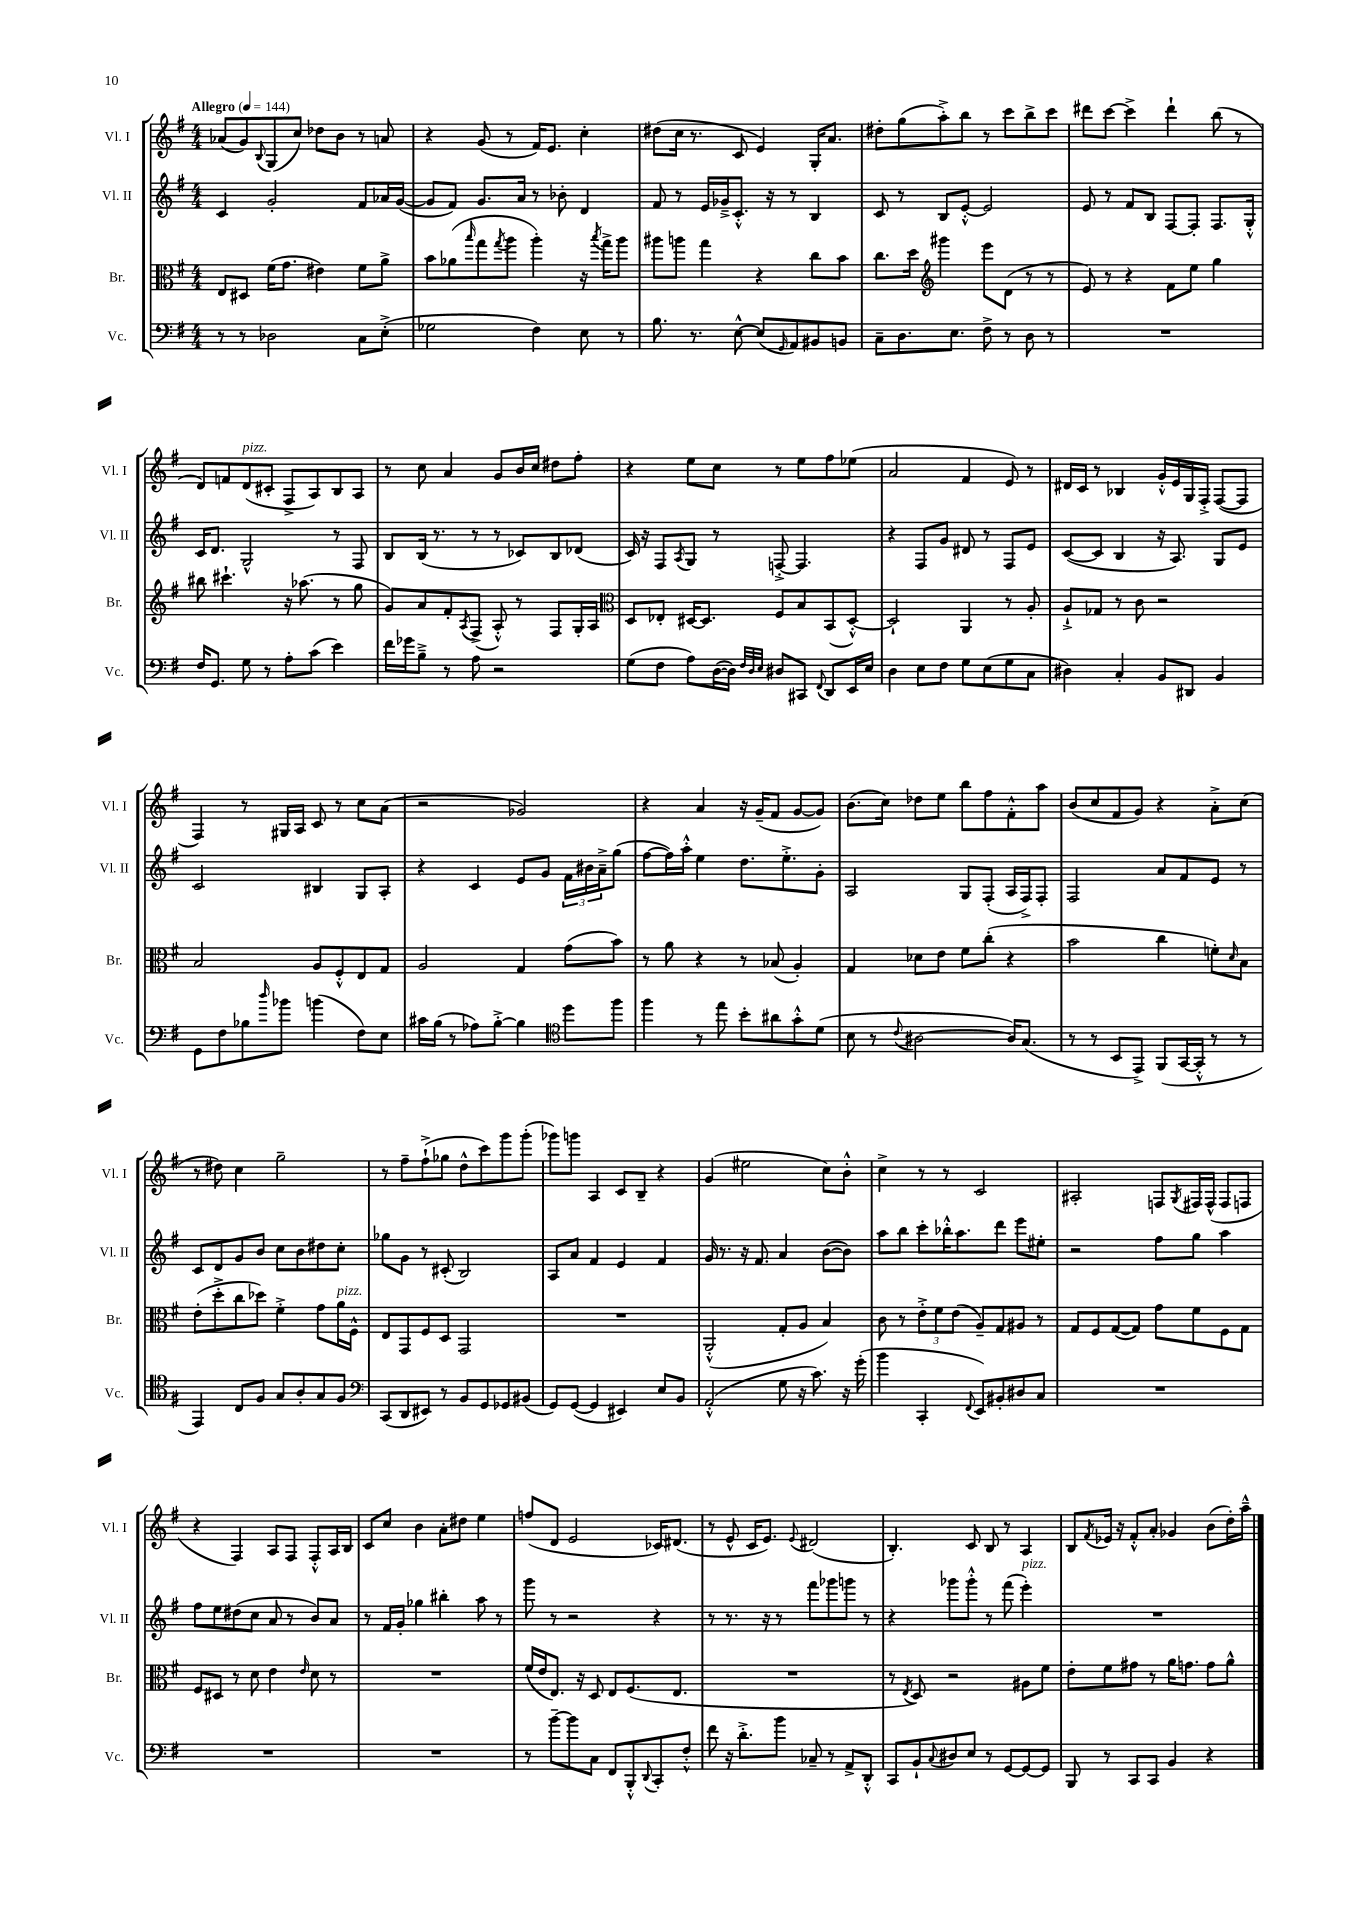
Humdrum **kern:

**kern	**kern	**kern	**kern
*part4	*part3	*part2	*part1
*staff4	*staff3	*staff2	*staff1
*I"Vc.	*I"Br.	*I"Vl. II	*I"Vl. I
*I'Vc.	*I'Br.	*I'Vl. II	*I'Vl. I
*clefF4	*clefC3	*clefG2	*clefG2
*k[f#]	*k[f#]	*k[f#]	*k[f#]
*M4/4	*M4/4	*M4/4	*M4/4
*MM144	*MM144	*MM144	*MM144
=1	=1	=1	=1
!	!	!	!LO:TX:a:B:t=Allegro
8r	8E/L	4c/	(8a-X/L
8r	8D#X/J	.	8g/)
.	.	.	8qqB/
2D-X\	(16f#\KL	2g'/	(8G/
.	8.g\J	.	.
.	.	.	8cc/J)
.	4e#X\)	.	8dd-X\L
.	.	.	8b\J
8C\L	8f#\L	8f#/L	8r
(8E'^\J	8a^\J	16a-X/L	8an/
.	.	([16g/JJ	.
=2	=2	=2	=2
2G-X\	8b\L	8g/L]	4r
.	(8a-X\	8f#/J)	.
.	16qqbb/	.	.
.	8gg\	8.g/L	(8g/
.	8qgg/	.	.
.	8aa\J	.	8r
.	.	16a/Jk	.
4F#\)	4aa'\)	8r	16f#/KL)
.	.	.	8.e/J
.	.	8b-X'\	.
8E\	16r	4d/	4cc'\
.	8qbb/	.	.
.	16gg^\KL	.	.
8r	8aa\J	.	.
=3	=3	=3	=3
8.B\	8aa#X\L	8f#/	(8dd#X\L
.	8aan\J	8r	16cc\Jk
8.r	.	.	8.r
.	4gg\	16e/LL	.
.	.	16g-X~^/J	.
[8E^^\	.	8.c'^^/J	8c/
(8E/L]	4r	.	4e/)
.	.	16r	.
16qqGG/	.	.	.
8AA/)	.	8r	.
8BB#X/	8cc\L	4B/	16G'/KL
.	.	.	8.a/J
8BBn/J	8b\J	.	.
=4	=4	=4	=4
8C~\L	8.cc\L	8c/	8dd#X'\L
8.D\	.	8r	(8gg\
.	16dd\Jk	.	.
*	*clefG2	*	*
.	4ggg#X\	8B/L	8aa'^\)
8.E\J	.	.	.
.	.	[8e'^^/J	8bb\J
8F#^\	8eee\L	2e/]	8r
8r	(8d\J	.	8ccc\L
8D\	8r	.	8bb^\
8r	8r	.	8ccc\J
=5	=5	=5	=5
1r	8e/)	8e/	8ddd#X\L
.	8r	8r	[8ccc\J
.	4r	8f#/L	4ccc^\]
.	.	8B/J	.
.	8f#\L	[8F#/L	4ddd#`\
.	8ee\J	8F#'/J]	.
.	4gg\	8.F#/L	(8bb\
.	.	.	8r
.	.	16G'^^/Jk	.
!!LO:LB:g=z
=6	=6	=6	=6
16F#/KL	8bb#X\	16c/KL	8d/L)
8.GG/J	.	8.d/J	.
.	4.ccc#X`\	.	8fn/
!	!	!	!LO:TX:a:i:t=pizz.
8G\	.	2G^^/	(8d/
8r	.	.	8c#X'/J
8A'\L	16r	.	8F#^/L
.	(8.aa-X\	.	.
(8c\J	.	.	8A/)
4e\)	8r	8r	8B/
.	8gg\	8F#/	8A/J
=7	=7	=7	=7
16f#\LL	8g/L)	8B/L	8r
16g-X\J	.	.	.
8B~^\J	8a/	(16B/Jk	8cc\
.	.	8.r	.
8r	8f#'/	.	4a/
.	8qA/	.	.
8A\	(8F#^/J	8r	.
2r	8A'^^/)	8r	8g/L
.	8r	8c-X/L)	16b/L
.	.	.	16cc/JJ
.	8F#/L	8B/	8dd#X\L
.	16G'/L	(8d-X/J	8ff#'\J
.	16A/JJ	.	.
=8	=8	=8	=8
*	*clefC3	*	*
(8G\L	8D/L	16c/)	4r
.	.	16r	.
8F#\J	8E-X'/J	8F#/L	.
.	.	8qA/	.
8A\L)	[16D#X/KL	8G/J	8ee\L
.	8.D#/J]	.	.
([16D\L	.	8r	8cc\J
16D\JJ])	.	.	.
32qqF#/LLL	.	.	.
32qqD/	.	.	.
32qqE/JJJ	.	.	.
8D#X/L	8F#/L	[8Fn'^/	8r
8CC#X/J	8B/	4.F/]	8ee\L
8qqFF#/	.	.	.
8DD/L	(8BB/	.	8ff#\
16EE/L	[8D#'^^/J)	.	(8ee-X\J
16E/JJ	.	.	.
=9	=9	=9	=9
4D\	2D#`/]	4r	2a/
8E\L	.	8F#/L	.
8F#\J	.	8g/J	.
8G\L	4AA/	8d#X/	4f#/
(8E\	.	8r	.
8G\	8r	8F#/L	8e/)
8C\J	8A'/	8e/J	8r
=10	=10	=10	=10
4D#X\)	8A`^/L	([8c/L	16d#X/LL
.	.	.	16c/JJ
.	8G-X/J	8c/J]	8r
4C'/	8r	4B/	4B-X/
.	8c\	.	.
8BB/L	2r	16r	16g'^^/LL
.	.	8.A/)	16e/
8DD#X/J	.	.	16G/
.	.	.	16F#'^/JJ
4BB/	.	8G/L	([8F#/L
.	.	8e/J	8F#/J]
!!LO:LB:g=z
=11	=11	=11	=11
8GG\L	2B/	2c/	4F#/)
8F#\	.	.	.
8B-X\	.	.	8r
16qqdd/	.	.	.
8b-X\J	.	.	16G#X/LL
.	.	.	16A/JJ
(4bn\	8A/L	4B#X/	8c/
.	8F#'^^/	.	8r
8F#\L)	8E/	8G/L	8cc\L
8E\J	8G/J	8A'/J	(8a\J
=12	=12	=12	=12
16c#X\LL	2A/	4r	2r
(16B\JJ	.	.	.
8r	.	.	.
8A-X\L)	.	4c/	.
[8B'^\J	.	.	.
4B\]	4G/	8e/L	2g-X/)
.	.	8g/J	.
*clefC4	*	*	*
8dd\L	(8g\L	24f#\LL	.
.	.	24b#X\	.
.	.	24a~^\J	.
8ff#\J	8b\J)	(8gg\J	.
=13	=13	=13	=13
4ff#\	8r	[8ff#\L	4r
.	8a\	16ff#\L])	.
.	.	16aa'^^\JJ	.
8r	4r	4ee\	4a/
8ee\	.	.	.
8b'\L	8r	8.dd\L	16r
.	.	.	(16g~/KL
8a#X\	(8B-X/	.	8f#/J
.	.	8.ee'^\	.
8g'^^\	4A'/)	.	[8g/L
(8d\J	.	8g'\J	8g/J])
=14	=14	=14	=14
8B\	4G/	2A/	(8.b\L
8r	.	.	.
.	.	.	16cc\Jk)
8qqc/	.	.	.
[2A#X\	8d-X\L	.	8dd-X\L
.	8e\J	.	8ee\J
.	8f#\L	8G/L	8bb\L
.	(8cc'\J	(8F#'/J	8ff#\
16A#/KL])	4r	16A/LL	8f#'^^\
(8.G/J	.	16F#^/J)	.
.	.	8F#'/J	8aa\J
=15	=15	=15	=15
8r	2b\	2F#/	(8b/L
8r	.	.	8cc/
8BB/L	.	.	8f#/
8EE^/J)	.	.	8g/J)
(8FF#/L	4cc\	8a/L	4r
[16GG/L	.	8f#/	.
16GG'^^/JJ]	.	.	.
8r	8fn'\L)	8e/J	8a'^\L
.	16qqd/	.	.
8r	8B\J	8r	(8cc\J
!!LO:LB:g=z
=16	=16	=16	=16
4EE/)	(8e'\L	8c/L	8r
.	8dd'^\	8d/	8dd#X\)
8C/L	8cc\	8g/	4cc\
8F#/J	8dd-X\J)	8b/J	.
8G/L	4f#'^\	8cc\L	2gg~\
8A'/	.	8b\	.
8G/	8g\L	8dd#X\	.
!	!LO:TX:a:i:t=pizz.	!	!
8F#/J	16a\L	8cc'\J	.
.	16F#^^\JJ	.	.
=17	=17	=17	=17
*clefF4	*	*	*
(8CC/L	8E/L	8gg-X\L	8r
8DD/	8GG/	8g\J	8ff#~\L
8EE#X/J)	8F#/	8r	(8ff#`^\
8r	8D/J	(8c#X'/	8gg-X\J
8BB/L	2GG/	2B/)	8dd^^\L
8GG/	.	.	8ccc\)
8GG-X/	.	.	8ggg\
(8BB#X/J	.	.	(8ggg'\J
=18	=18	=18	=18
8GG/L)	1r	8A/L	8ggg-X\L)
([8GG/J	.	8a/J	8gggn\J
4GG/]	.	4f#/	4A/
4EE#X/)	.	4e/	8c/L
.	.	.	8B~/J
8E/L	.	4f#/	4r
8BB/J	.	.	.
=19	=19	=19	=19
(2AA'^^/	(2AA'^^/	16g/	(4g/
.	.	8.r	.
.	.	16r	2ee#X\
.	.	8.f#/	.
8G\	8G'/L	4a/	.
16r	8A/J	.	.
8.c\)	.	.	.
.	4B/)	([8b\L	8cc\L)
16r	.	8b\J])	8b'^^\J
(16g'\	.	.	.
=20	=20	=20	=20
4b\	8c\	8aa\L	4cc^\
.	8r	8bb\J	.
4CC'/	12e'^\L	8ccc'\L	8r
.	12f#\	.	.
.	.	16bb-X'^^\K	8r
.	(12e\J	.	.
.	.	8.aa\	.
8qqFF#/	.	.	.
8EE/L)	8A~/L)	.	2c/
8BB#X'/	8G/	8ddd\J	.
8D#X/	8A#X/J	8eee\L	.
8C/J	8r	8ee#X'\J	.
=21	=21	=21	=21
1r	8G/L	2r	2A#X'/
.	8F#/	.	.
.	([8G/	.	.
.	8G/J])	.	.
.	8g\L	8ff#\L	8Fn/L
.	.	.	8qG/
.	8f#\	8gg\J	16F#X/L
.	.	.	(16F#^^/JJ
.	8F#\	4aa\	8F#/L
.	8G\J	.	8Fn/J
!!LO:LB:g=z
=22	=22	=22	=22
1r	8F#/L	8ff#\L	4r
.	8D#X/J	8ee\	.
.	8r	(8dd#X\	4F#/)
.	8d\	8cc\J	.
.	4e\	8a/	8A/L
.	.	8r	8F#/J
.	16qqe/	.	.
.	8d\	8b/L)	8F#'^^/L
.	8r	8a/J	16A/L
.	.	.	16B/JJ
=23	=23	=23	=23
1r	1r	8r	8c/L
.	.	16f#/LL	8cc/J
.	.	16g'/JJ	.
.	.	4gg-X\	4b\
.	.	4bb#X'\	8a'\L
.	.	.	8dd#X\J
.	.	8aa\	4ee\
.	.	8r	.
=24	=24	=24	=24
8r	(16f#/LL	8ggg\	(8ffn/L
.	16e/J	.	.
[8b~\L	8.E/J)	8r	8d/J
8b\]	.	2r	2e/
.	16r	.	.
8C\J	8D/	.	.
8FF#/L	8E/L	.	.
8BBB'^^/	(8.F#/	.	.
8qqDD/	.	.	.
8CC'/	.	4r	16c-X/KL)
.	8.E/J	.	(8.d#X/J
8F#'^^/J	.	.	.
=25	=25	=25	=25
8f#\	1r	8r	8r
16r	.	8.r	8e^^/
8.d'^\L	.	.	.
.	.	.	16c/KL
.	.	16r	8.e/J)
8b\J	.	8r	.
.	.	.	8qqe/
8C-X~/	.	8fff#\L	(2d#X/
8r	.	8ggg-X\	.
8AA^/L	.	8gggn\J	.
8DD'^^/J	.	8r	.
=26	=26	=26	=26
8CC/L	8r	4r	4.B'/)
.	8qE/	.	.
8BB`/	8D/)	.	.
8qqC/	.	.	.
8D#X/	2r	8ggg-X\L	.
8E/J	.	8ggg-'^^\J	8c/
8r	.	8r	8B/
[8GG/L	.	(8fff#\	8r
!	!	!LO:TX:a:i:t=pizz.	!
8GG/_	8A#X\L	4eee'\)	4A/
8GG/J]	8f#\J	.	.
=27	=27	=27	=27
8BBB/	8e'\L	1r	8B/L
.	.	.	8qf#/
8r	8f#\	.	16e-X/Jk
.	.	.	16r
8CC/L	8g#X\J	.	8f#'^^/L
8CC/J	8r	.	8a'/J
4BB/	16a\KL	.	4g-X/
.	8.gn\J	.	.
4r	8g\L	.	(8b\L
.	8a^^\J	.	16dd'\L)
.	.	.	16aa~^^\JJ
==	==	==	==
*-	*-	*-	*-
